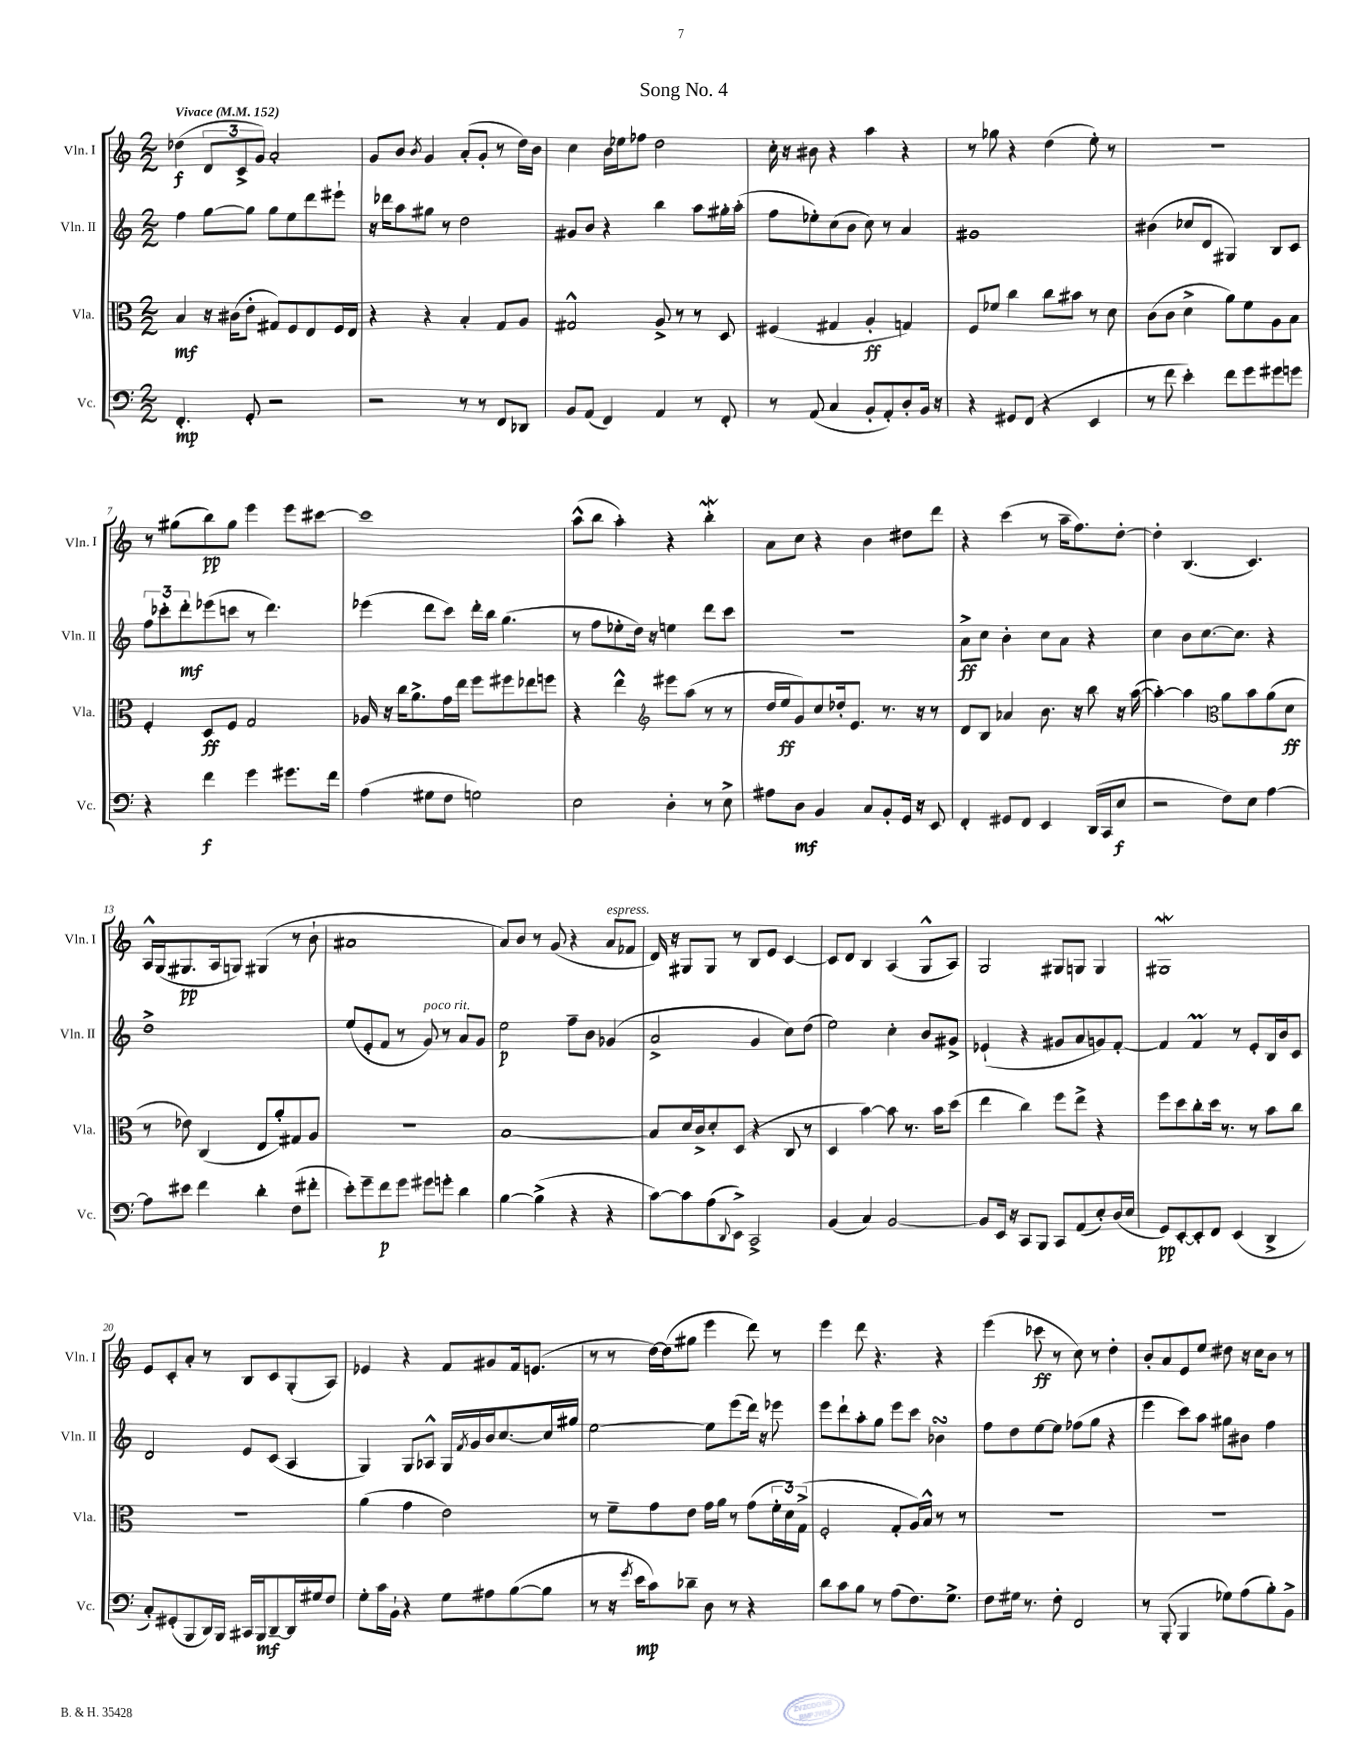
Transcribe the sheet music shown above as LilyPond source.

\header { title = "Song No. 4" }
<<
\new StaffGroup <<
\new Staff = "s0" \with { instrumentName = "Vln. I" shortInstrumentName = "Vln. I" } {
    \clef treble \key c \major \numericTimeSignature \time 2/2 \tempo "Vivace" 4 = 152
    des''4\f( \tuplet 3/2 { d'8 c'8-> g'8) } a'2-. |
    g'8 b'8 \acciaccatura { b'8 } g'4 a'8-.( g'8-. r8 d''16) b'16 |
    c''4 b'16 ees''16 fes''8 d''2 |
    c''16-. r16 bis'8 r4 a''4 r4 |
    r8 ges''8 r4 d''4( e''8-.) r8 |
    r1 |
    r8 gis''8( b''8\pp) gis''8 e'''4 e'''8 cis'''8~ |
    cis'''1 |
    a''8-^( b''8 a''4-.) r4 b''4-.\mordent |
    a'8 c''8 r4 b'4 dis''8 d'''8 |
    r4 c'''4( r8 a''16-- f''8.) d''8~-. |
    d''4-. b4.( c'4.) |
    a16-^ g16( gis8.\pp a16 g8) gis4( r8 b'8-! |
    ais'1 |
    a'8) b'8 r8 g'8( r4 a'8^\markup { \italic "espress." } fes'8 |
    d'16) r16 gis8 gis8 r8 b8 e'8 c'4~ |
    c'8 d'8 b4 a4( g8-^ a8) |
    g2 gis8 g8 g4 |
    gis1\mordent |
    e'8 c'8-. a'8-. r8 b8 c'8 g8-.( a8) |
    ees'4 r4 f'8 gis'8 f'16 e'8.( |
    r8 r8 d''16~) d''16( gis''8 e'''4 d'''8) r8 |
    e'''4 d'''8 r4. r4 |
    e'''4( ces'''8\ff r8 c''8) r8 d''4-. |
    b'8-. a'8 e'8 e''8 dis''8 r16 c''16 b'8 r8 \bar "|." |
}
\new Staff = "s1" \with { instrumentName = "Vln. II" shortInstrumentName = "Vln. II" } {
    \clef treble \key c \major \numericTimeSignature \time 2/2
    f''4 g''8~ g''8 g''8 e''8 d'''8 eis'''8-! |
    r16 des'''16 a''8 gis''8 r8 d''2 |
    gis'8 b'8 r4 b''4 a''8 gis''16-. a''16-.( |
    f''8 ees''8-.) c''8( b'8 c''8) r8 a'4 |
    gis'1 |
    bis'4( ces''8 d'8 gis4) b8 c'8 |
    \tuplet 3/2 { f''8 ces'''8-. d'''8-.\mf } ees'''8( c'''8 r8 d'''4.) |
    ees'''4( d'''8 c'''8) d'''16-. b''16 g''4.( |
    r8 f''8 ees''8-. d''16) r16 e''4 d'''8 c'''8 |
    R1 |
    a'8->\ff c''8 b'4-. c''8 a'8 r4 |
    c''4 b'8 c''8.~ c''8. r4 |
    d''1-> |
    e''8( e'8-. f'8 r8 g'8^\markup { \italic "poco rit." }) r8 a'8 g'8 |
    e''2\p f''8-- b'8 ges'4( |
    a'2-> g'4 c''8) d''8( |
    e''2) c''4-. b'8 gis'8-> |
    ees'4-!( r4 gis'8 a'8 g'8) f'8~-. |
    f'4 f'4\prall r8 e'8-. b16 b'16 c'8 |
    d'2 e'8 c'8( a4 |
    g4) g8 aes8-^ g16 \acciaccatura { f'8 } g'16 b'16 c''8.~ c''16 gis''16 |
    e''2~ e''8 e'''8( d'''16) r16 ees'''8 |
    e'''8 d'''8-! a''8-. g''8 e'''8 c'''8 bes'4\turn |
    f''8 d''8 e''8~ e''8 fes''8( g''8 r4 |
    e'''4 c'''8) a''8 gis''8 bis'8 f''4 \bar "|." |
}
\new Staff = "s2" \with { instrumentName = "Vla." shortInstrumentName = "Vla." } {
    \clef alto \key c \major \numericTimeSignature \time 2/2
    b4\mf r16 cis'16( e'8-. gis8) f8 e8 f16 e16 |
    r4 r4 b4-. g8 a8 |
    gis2-^ a8-> r8 r8 d8 |
    fis4( gis4 a4-.\ff g4) |
    f8 fes'8 c''4 c''8 bis'8 r8 d'8 |
    c'8( c'8 d'4-> a'8) f'8 a8 b8 |
    f4-. d8\ff f8 g2 |
    aes16 r16 c''16 a'8.-> g'16 e''16 f''8 fis''8 ees''8 f''8 |
    r4 e''4-^ \clef treble eis'''8 a''8( r8 r8 |
    d''16 e''16\ff g'8) c''8 des''16-. e'8. r8. r16 r8 |
    d'8 b8 aes'4 b'8. r16 b''8 r16 a''16~( |
    a''4~-.) a''4 \clef alto a'8 b'8 a'8( d'8\ff |
    r8 ees'8) c4( e8 a'8-.) gis8 a8 |
    R1 |
    b1~ |
    b8 d'16 c'16-> d'8-. d8( r4 c8 r8 |
    d4 b'4~) b'8 r8. b'16 d''8( |
    e''4 c''4) f''8 e''8-> r4 |
    f''8 d''8 c''8-. d''16 r8. r8 b'8 c''8 |
    R1 |
    a'4( g'4 e'2) |
    r8 f'8-- g'8 e'8 g'16 a'16 r8 g'8( \tuplet 3/2 { f'16-. d'16) g16->( } |
    f2-. g8-. a16) b16-^ r8 r8 |
    R1 |
    R1 \bar "|." |
}
\new Staff = "s3" \with { instrumentName = "Vc." shortInstrumentName = "Vc." } {
    \clef bass \key c \major \numericTimeSignature \time 2/2
    f,4.-.\mp g,8-. r2 |
    r2 r8 r8 f,8 des,8 |
    b,8 a,8( f,4) a,4 r8 f,8-. |
    r8 a,8( c4 b,8-. a,8-.) d8-. b,16 r16 |
    r4 gis,8 f,8( r4 e,4 |
    r8 f'8 e'4-.) f'8 g'8 gis'8 g'8 |
    r4 f'4\f g'4 gis'8. f'16 |
    a4( gis8 f8 g2) |
    e2 d4-. r8 e8-> |
    ais8 d8\mf b,4 c8 b,8-. g,16 r16 e,8 |
    f,4-. gis,8 f,8 e,4 d,16( c,16 e8\f |
    r2 f8) e8 a4~ |
    a8 eis'8 f'4 d'4-. f8( fis'8-. |
    e'8-.) g'8-- f'8\p g'8 gis'8 g'8-. d'4 |
    b4~ b4->( r4 r4 |
    c'8~) c'8 a8( \appoggiatura { d,8 } e,8->) c,2-> |
    b,4( c4) b,2~ |
    b,8 e,16 r16 c,8 b,,8 c,8 a,8( e8-.) d16( e16 |
    g,8\pp) e,8~-. e,8-. f,8 e,4( d,4-> |
    c8-.) gis,8-.( b,,8 d,16) b,,16 cis,16 b,,16\mf d,8~-- d,16 gis16 f8 |
    g8-. c'16 b,16-! r4 g8 ais8 b8~( b8 |
    r8 r16 \acciaccatura { g'8 } e'16\mp c'8) des'8-- d8 r8 r4 |
    d'8 c'8 b8 r8 a8( f8.) g8.-> |
    f8 gis16 r8. f8-. f,2 |
    r8 b,,8-.( b,,4 ges8) a8( b8-.) b,8-> \bar "|." |
}
>>
>>
